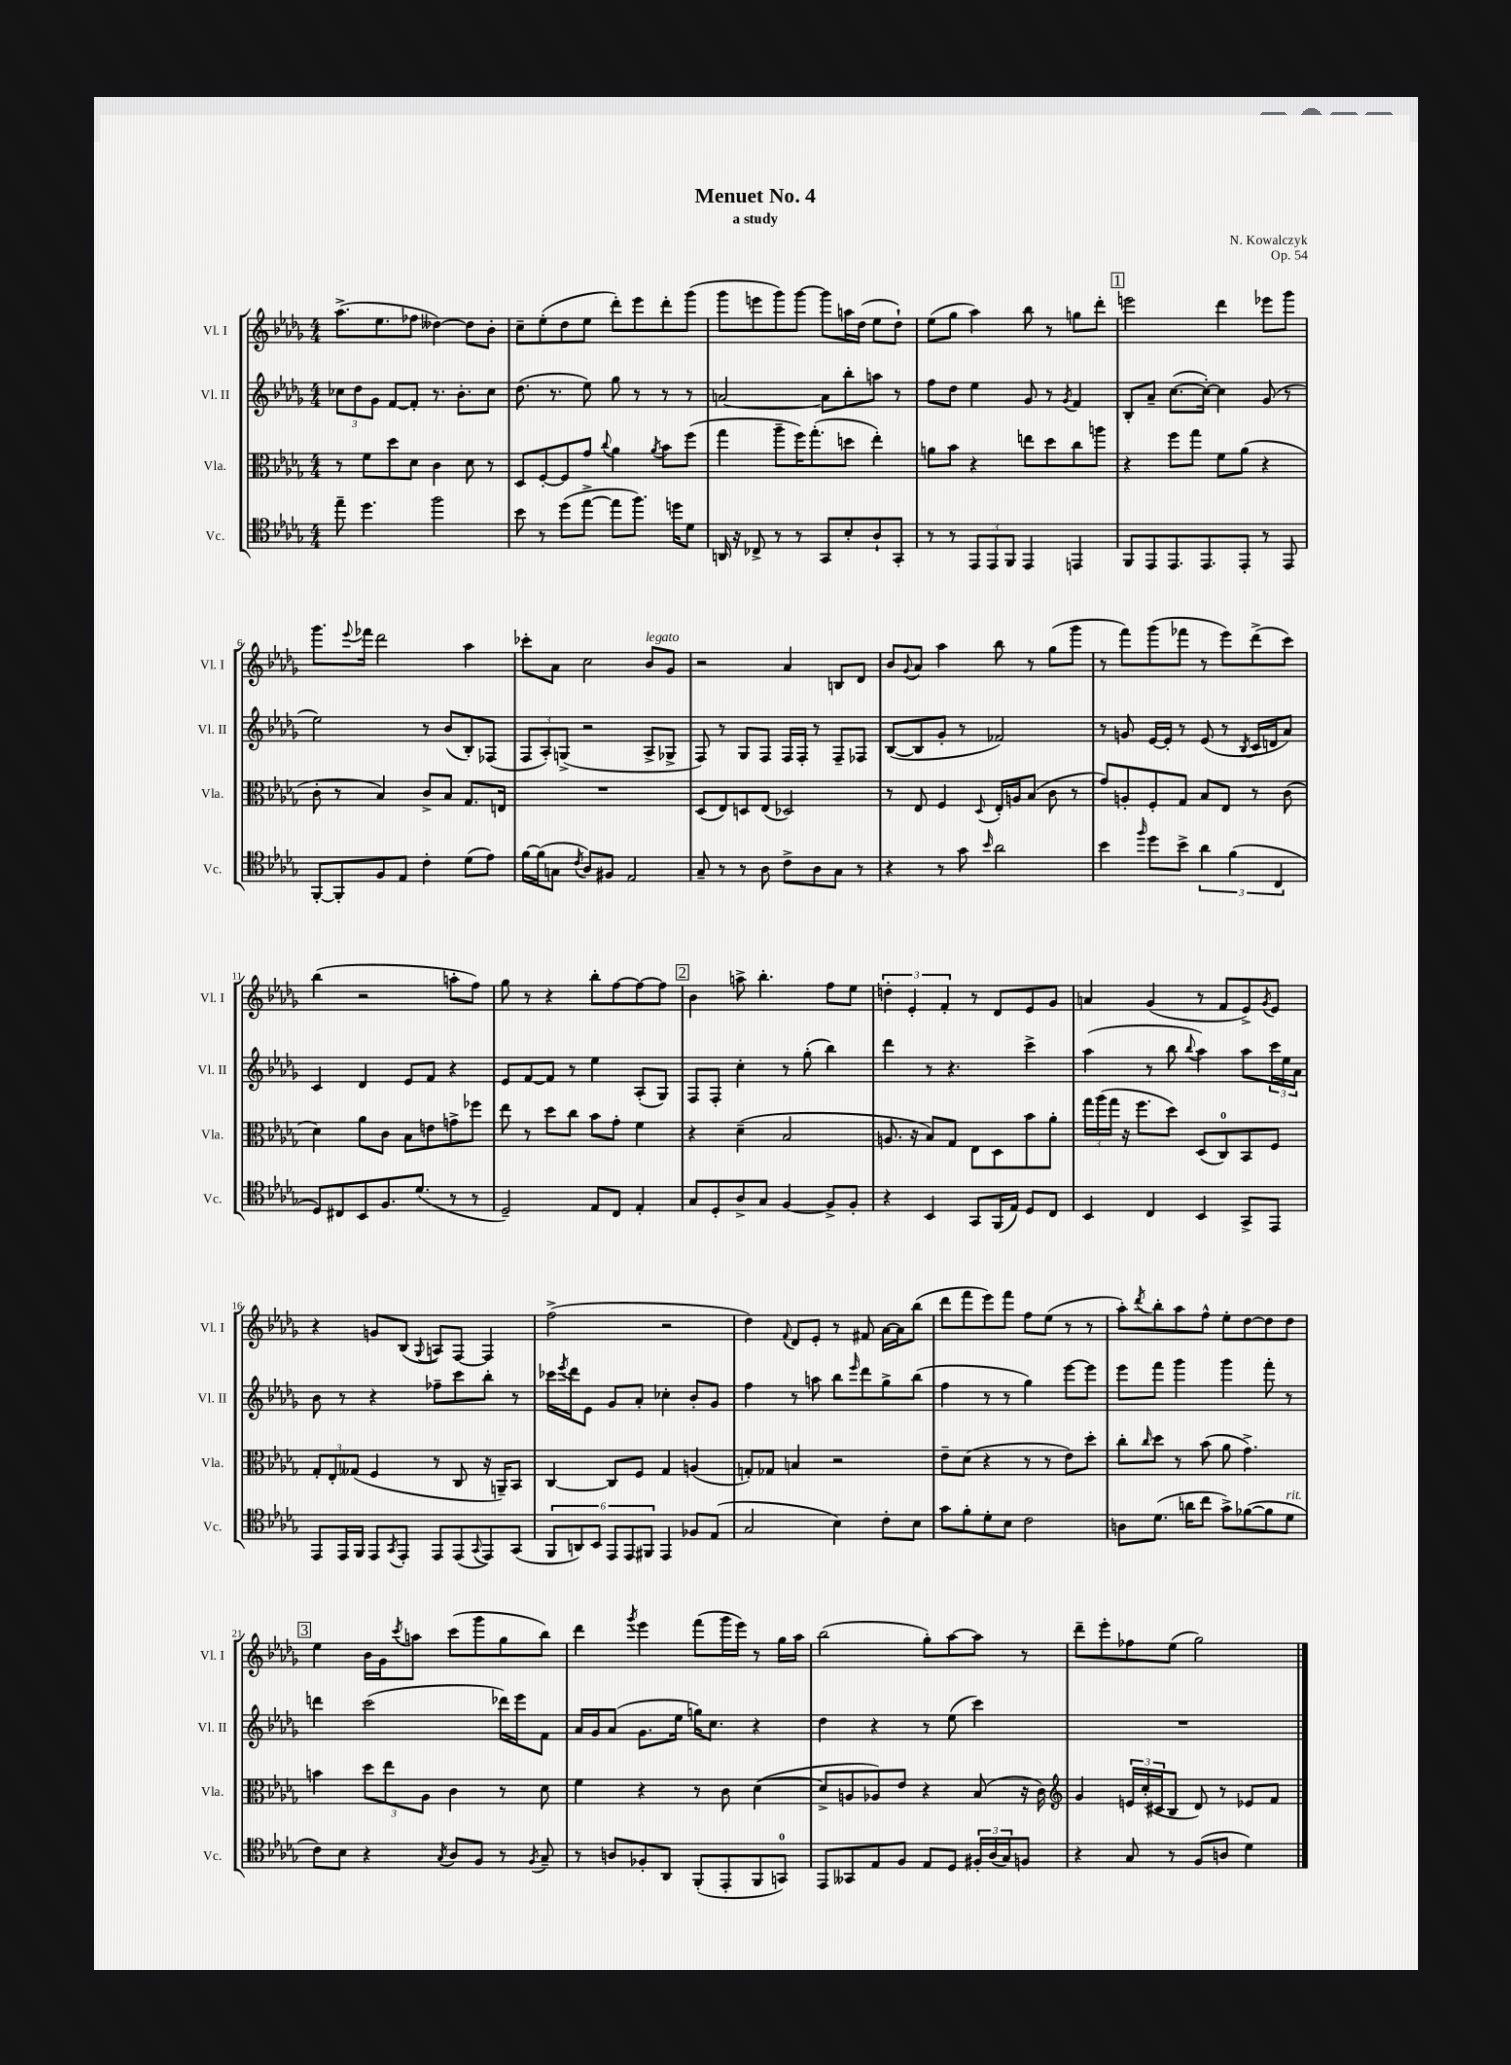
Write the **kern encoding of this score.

**kern	**kern	**kern	**kern
*part4	*part3	*part2	*part1
*staff4	*staff3	*staff2	*staff1
*I"Vc.	*I"Vla.	*I"Vl. II	*I"Vl. I
*I'Vc.	*I'Vla.	*I'Vl. II	*I'Vl. I
*clefC4	*clefC3	*clefG2	*clefG2
*k[b-e-a-d-g-]	*k[b-e-a-d-g-]	*k[b-e-a-d-g-]	*k[b-e-a-d-g-]
*M4/4	*M4/4	*M4/4	*M4/4
=1	=1	=1	=1
8ee-~\	8r	12cc-X\L	(8.aa-^\L
.	.	12dd-\	.
4.dd-\	8f\L	.	.
.	.	12g-\J	.
.	.	.	8.ee-\
.	8dd-\	[8f/L	.
.	8d-\J	8f'/J]	8ff-X\J
2ff\	4c\	8.r	[4dd--X\)
.	.	8.b-'\L	.
.	8d-\	.	8dd--\L]
.	8r	8cc-\J	8b-'\J
=2	=2	=2	=2
8b-\	8D-/L	(8.dd-\	8cc~\L
8r	[8F'/	.	(8ee-'\
.	.	8.r	.
(8dd-\L	8F/]	.	8dd-\
[8ee-^\J	8g-/J	8ee-\)	8ee-\J
.	8qqcc/	.	.
8ee-\L]	4a-\	8gg-\	8ddd-'\L)
8.ff\J)	.	8r	8eee-\
.	8qa-/	.	.
.	8b-\L	8r	8ddd-'\
16ddn\KL	.	.	.
8d-\J	(8ff\J	8r	(8ggg-\J
=3	=3	=3	=3
16AAn/	4gg-\	[2an/	8ggg-\L
16r	.	.	.
8C-X^/	.	.	8eeen\
8r	8aa-~\L	.	8ggg-\)
8r	16ff\K)	.	[8ggg-\J
.	(8.gg-'\	.	.
8GG-/L	.	8a\L]	8ggg-\L]
8B-'/	8ddn\J	8bb-'\	16aan\L
.	.	.	(16dd-\JJ
8A-`/	4ee-'\)	8aan\J	8ee-\L
8GG-'/J	.	8r	8dd-`\J)
=4	=4	=4	=4
8r	8an\L	8ff\L	(8ee-\L
8r	8b-\J	8dd-\J	8gg-\J
12EE-/L	4r	4ee-\	4aa-\)
12EE-/	.	.	.
12FF/J	.	.	.
4EE-/	8een\L	8g-/	8bb-\
.	8dd-\	8r	8r
.	.	8qg-/	.
4EEn/	8cc\	4f/	8ggn\L
.	8aan\J	.	8ddd-'\J
!!LO:REH:place=s1:t=1
=5	=5	=5	=5
8FF/L	4r	8B-'/L	2eeen\
8EE-/	.	8a-~/J	.
8.EE-/	8ff\L	([8.cc\L	.
.	8gg-\J	.	.
8.EE-/	.	16cc'\Jk_)	.
.	8f\L	4cc\]	4ddd-\
8EE-'/J	(8a-\J	.	.
8r	4r	(8g-/	8eee-X\L
8EE-/	.	8r	8ggg-\J
!!LO:LB:g=z
=6	=6	=6	=6
[8FF'/L	8c'\	2ee-\)	8.ggg-\L
8FF'/]	8r	.	.
.	.	.	8qqeee-/
.	.	.	16fff-X\Jk
8F/	4B-/)	.	2ddd-\
8E-/J	.	.	.
4c'\	8c^/L	8r	.
.	8B-/J	(8b-/L	.
(8d-\L	8.G-/L	8B-'/)	4aa-\
8e-\J)	.	(8F-X/J	.
.	16En/Jk	.	.
=7	=7	=7	=7
[16f\LL	1r	12F/L	8ccc-X'\L
(16f\J]	.	.	.
.	.	12A-'/)	.
8Gn\J	.	.	8a-\J
.	.	(12Gn^/J	.
8qc/	.	.	.
8A-/L)	.	2r	2cc\
8F#X/J	.	.	.
2E-/	.	.	.
!	!	!	!LO:TX:a:i:t=legato
.	.	8A-^/L	8b-/L
.	.	8G-X^/J	8g-/J
=8	=8	=8	=8
8G-~/	(8D-/L	8F/)	2r
8r	8E-/)	8r	.
8r	8Dn/	8G-/L	.
8A-\	(8E-/J	8F/J	.
8c^\L	2D-X/)	16F/LL	4a-/
.	.	16F'/JJ	.
8A-\	.	8r	.
8G-\J	.	8F~/L	8Bn/L
8r	.	8F-X/J	8d-/J
=9	=9	=9	=9
4r	8r	([8B-/L	8b-/L
.	.	.	8qqg-/
.	8E-/	8B-/]	8a-/J
8r	4F/	8g-'/J	4aa-\
8g-\	.	8r	.
16qqb-/	8qqD-/	.	.
2a-\	16E-'/LL	2f-X/)	8bb-\
.	16An/J	.	.
.	(8B-/J	.	8r
.	8c\	.	(8gg-\L
.	8r	.	8ggg-\J
=10	=10	=10	=10
4b-\	8g-/L)	8r	8r
.	8An'/	8gn/	8fff\L)
16qqff/	.	.	.
8dd-\L	8F'/	[16e-/LL	(8ggg-\
.	.	16e-'/JJ]	.
8b-^\J	8G-/J	8r	8fff-X\J
6a-\	8B-/L	(8e-/	8r
.	8E-/J	8r	8eee-\L)
(6f\	.	.	.
.	.	8qB-/	.
.	8r	16c/LL	(8ddd-^\
.	.	16dn/J	.
6C/	.	.	.
.	(8c\	8a-/J)	8ccc\J)
!!LO:LB:g=z
=11	=11	=11	=11
8D-/L)	4d-\)	4c/	(4bb-\
8C#X/	.	.	.
8BB-/	8a-\L	4d-/	2r
8.F/	8c\J	.	.
.	8B-\L	8e-/L	.
(8.d-/J	.	.	.
.	8en\	8f/J	.
8r	8gn^\	4r	8aan'\L
8r	8ff-X\J	.	8ff\J)
=12	=12	=12	=12
2D-~/)	8ee-\	8e-/L	8gg-\
.	8r	[8f/	8r
.	8dd-\L	8f/J]	4r
.	8cc\J	8r	.
8E-/L	8b-\L	4ee-\	8bb-'\L
8C/J	8g-'\J	.	[8ff\
4E-'/	4f\	(8A-'/L	8ff\_
.	.	8G-/J)	8ff\J]
!!LO:REH:place=s1:t=2
=13	=13	=13	=13
8G-/L	4r	8F/L	4b-\
8D-'/	.	8F'/J	.
8A-^/	(4d-~\	4cc'\	8aan^\
8G-/J	.	.	4.bb-'\
[4F/	2B-/	8r	.
.	.	(8gg-'\	.
8F^/L]	.	4bb-\)	8ff\L
8F'/J	.	.	8ee-\J
=14	=14	=14	=14
4r	8.An/	4ddd-\	6ddn'\
.	.	.	6e-'/
.	16r	.	.
4BB-/	8B-/L)	8r	.
.	.	.	6f'/
.	8G-/J	4.r	.
8GG-/L	8E-\L	.	8r
(16FF/L	8D-\	.	8d-/L
16E-/JJ)	.	.	.
8D-/L	8b-\	4ccc^\	8e-/
8C/J	8a-'\J	.	8g-/J
=15	=15	=15	=15
4BB-/	24gg-\LL	(4aa-\	4an/
.	(24aa-\	.	.
.	24gg-\JJ	.	.
.	16r	.	.
.	8.ff\L	.	.
4C/	.	8r	(4g-/
.	8dd-\J)	8bb-\	.
.	.	8qqbb-/	.
4BB-/	(8D-/L	4aa-\)	8r
.	8C/)	.	8f/L
8GG-^/L	8BB-/	8aa-\L	8e-^/)
.	.	.	8qg-/
8EE-/J	8F/J	24ccc\L	8e-/J
.	.	24ee-\	.
.	.	24a-\JJ	.
!!LO:LB:g=z
=16	=16	=16	=16
8EE-/L	12G-'/L	8b-\	4r
.	12E-'/	.	.
16EE-/L	.	8r	.
.	(12G--X/J	.	.
16FF/JJ	.	.	.
8EE-/L	4F/	4r	8gn/L
8qGG-/	.	.	.
8EE-'/J	.	.	(8B-/J
.	.	.	8qqG-/
8EE-/L	8r	8ff-X~\L	8An/L)
(8EE-/	8C/	8ccc\	[8F/J
8qqGG-/	.	.	.
8EE-/)	16r	8bb-'\J	4F/]
.	16AAn~/KL)	.	.
(8GG-/J	8BB-/J	8r	.
=17	=17	=17	=17
12FF/L	[4C/	16ccc-X\LL	(2ff^\
.	.	8qeee-/	.
.	.	16ddd-\J	.
12AAn/)	.	.	.
.	.	8e-\J	.
12BB-/J	.	.	.
12EE-/L	8C/L]	8g-/L	.
12EE-/	.	.	.
.	8F/J	8a-'/J	.
12FF#X/J	.	.	.
4EE-/	4G-/	4cc-X'\	2r
8F-X/L	(4An/	8b-'/L	.
(8E-/J	.	8g-/J	.
=18	=18	=18	=18
2G-/	8Gn'/L)	4ff\	4dd-\)
.	8G-X/J	.	.
.	.	.	8qqf/
.	4Bn/	8r	8d-/L
.	.	8aan\	8e-'/J
4B-\)	2r	8bb-\L	8r
.	.	16qqeee-/	.
.	.	8ddd-\	8f#X/
8c'\L	.	8gg-^\	[16a-\LL
.	.	.	16a-\J]
8B-\J	.	(8bb-\J	(8bb-\J
=19	=19	=19	=19
8g-\L	8e-~\L	4ff\	8ddd-\L
8f'\	(8d-\J	.	8fff\
8d-'\	4r	8r	8eee-\)
8B-\J	.	8r	8fff\J
2c\	8r	4gg-\)	8ff\L
.	8r	.	(8ee-\J
.	8e-\L)	[8eee-\L	8r
.	8dd-'\J	8eee-\J]	8r
=20	=20	=20	=20
8An\L	8cc'\L	8eee-\L	8aa-'\L)
.	16qqcc/	.	8qddd-/
(8.d-\J	8dd-\J	8fff\J	8bb-'\
.	8r	4ggg-\	8aa-\
16an\KL	.	.	.
8cc\J	(8b-\	.	8ff^^\J
8g-^\L)	8a-\	4ggg-\	8ee-'\L
([8f-X\	4.g-^\)	.	[8dd-\
8f-\]	.	8fff'\	8dd-\]
!LO:TX:a:i:t=rit.	!	!	!
8d-\J	.	8r	8dd-\J
!!LO:LB:g=z
!!LO:REH:place=s1:t=3
=21	=21	=21	=21
8c\L)	4bn\	4dddn\	4ee-\
8B-\J	.	.	.
4r	12dd-\L	(2ccc\	16b-\LL
.	.	.	16g-\J
.	12ee-\	.	.
.	.	.	8qccc/
.	.	.	8aan\J
.	12A-\J	.	.
8qG-/	.	.	.
8A-/L	4c\	.	(8ccc\L
8F/J	.	.	8ggg-\
8r	8r	16ddd-X\LL)	8gg-\
.	.	16eee-\J	.
8qF/	.	.	.
8G-~/	8d-\	8f\J	8bb-\J)
=22	=22	=22	=22
8r	4f\	16a-/LL	4ddd-\
.	.	16g-/J	.
8An/L	.	(8a-/J	.
.	.	.	8qggg-/
8F-X'/	4r	8.g-\L	4eee-\
8AA-/J	.	.	.
.	.	16ee-\Jk	.
(8FF'/L	8r	16ggn\KL)	(8fff\L
.	.	8.cc\J	.
8EE-'/	8c\	.	16ggg-\L
.	.	.	16eee-\JJ)
8FF/	([4d-\	4r	8r
8GGn/J)	.	.	16gg-\LL
.	.	.	16aa-\JJ
=23	=23	=23	=23
8EE-/L	8d-^/L]	4dd-\	(2bb-\
8GG--X/	8An/	.	.
8E-/	8A-X/)	4r	.
8F/J	8e-/J	.	.
8E-/L	4r	8r	8gg-'\L)
8D-/J	.	(8ee-\	[8aa-\
24F#X'/LL	(8B-/	4ccc\)	8aa-\J]
(24A-/	.	.	.
24G-/J)	.	.	.
8Fn/J	16r	.	8r
.	16c\)	.	.
=24	=24	=24	=24
*	*clefG2	*	*
4r	4g-/	1r	8ddd-~\L
.	.	.	8eee-'\
8G-/	24en/LL	.	8ff-X\
.	(24cc'/	.	.
.	24c#X/J	.	.
8r	8B-/J	.	(8ee-\J
(8F/L	8d-/)	.	2gg-\)
8An/J	8r	.	.
4d-\)	8e-X/L	.	.
.	8f/J	.	.
==	==	==	==
*-	*-	*-	*-
